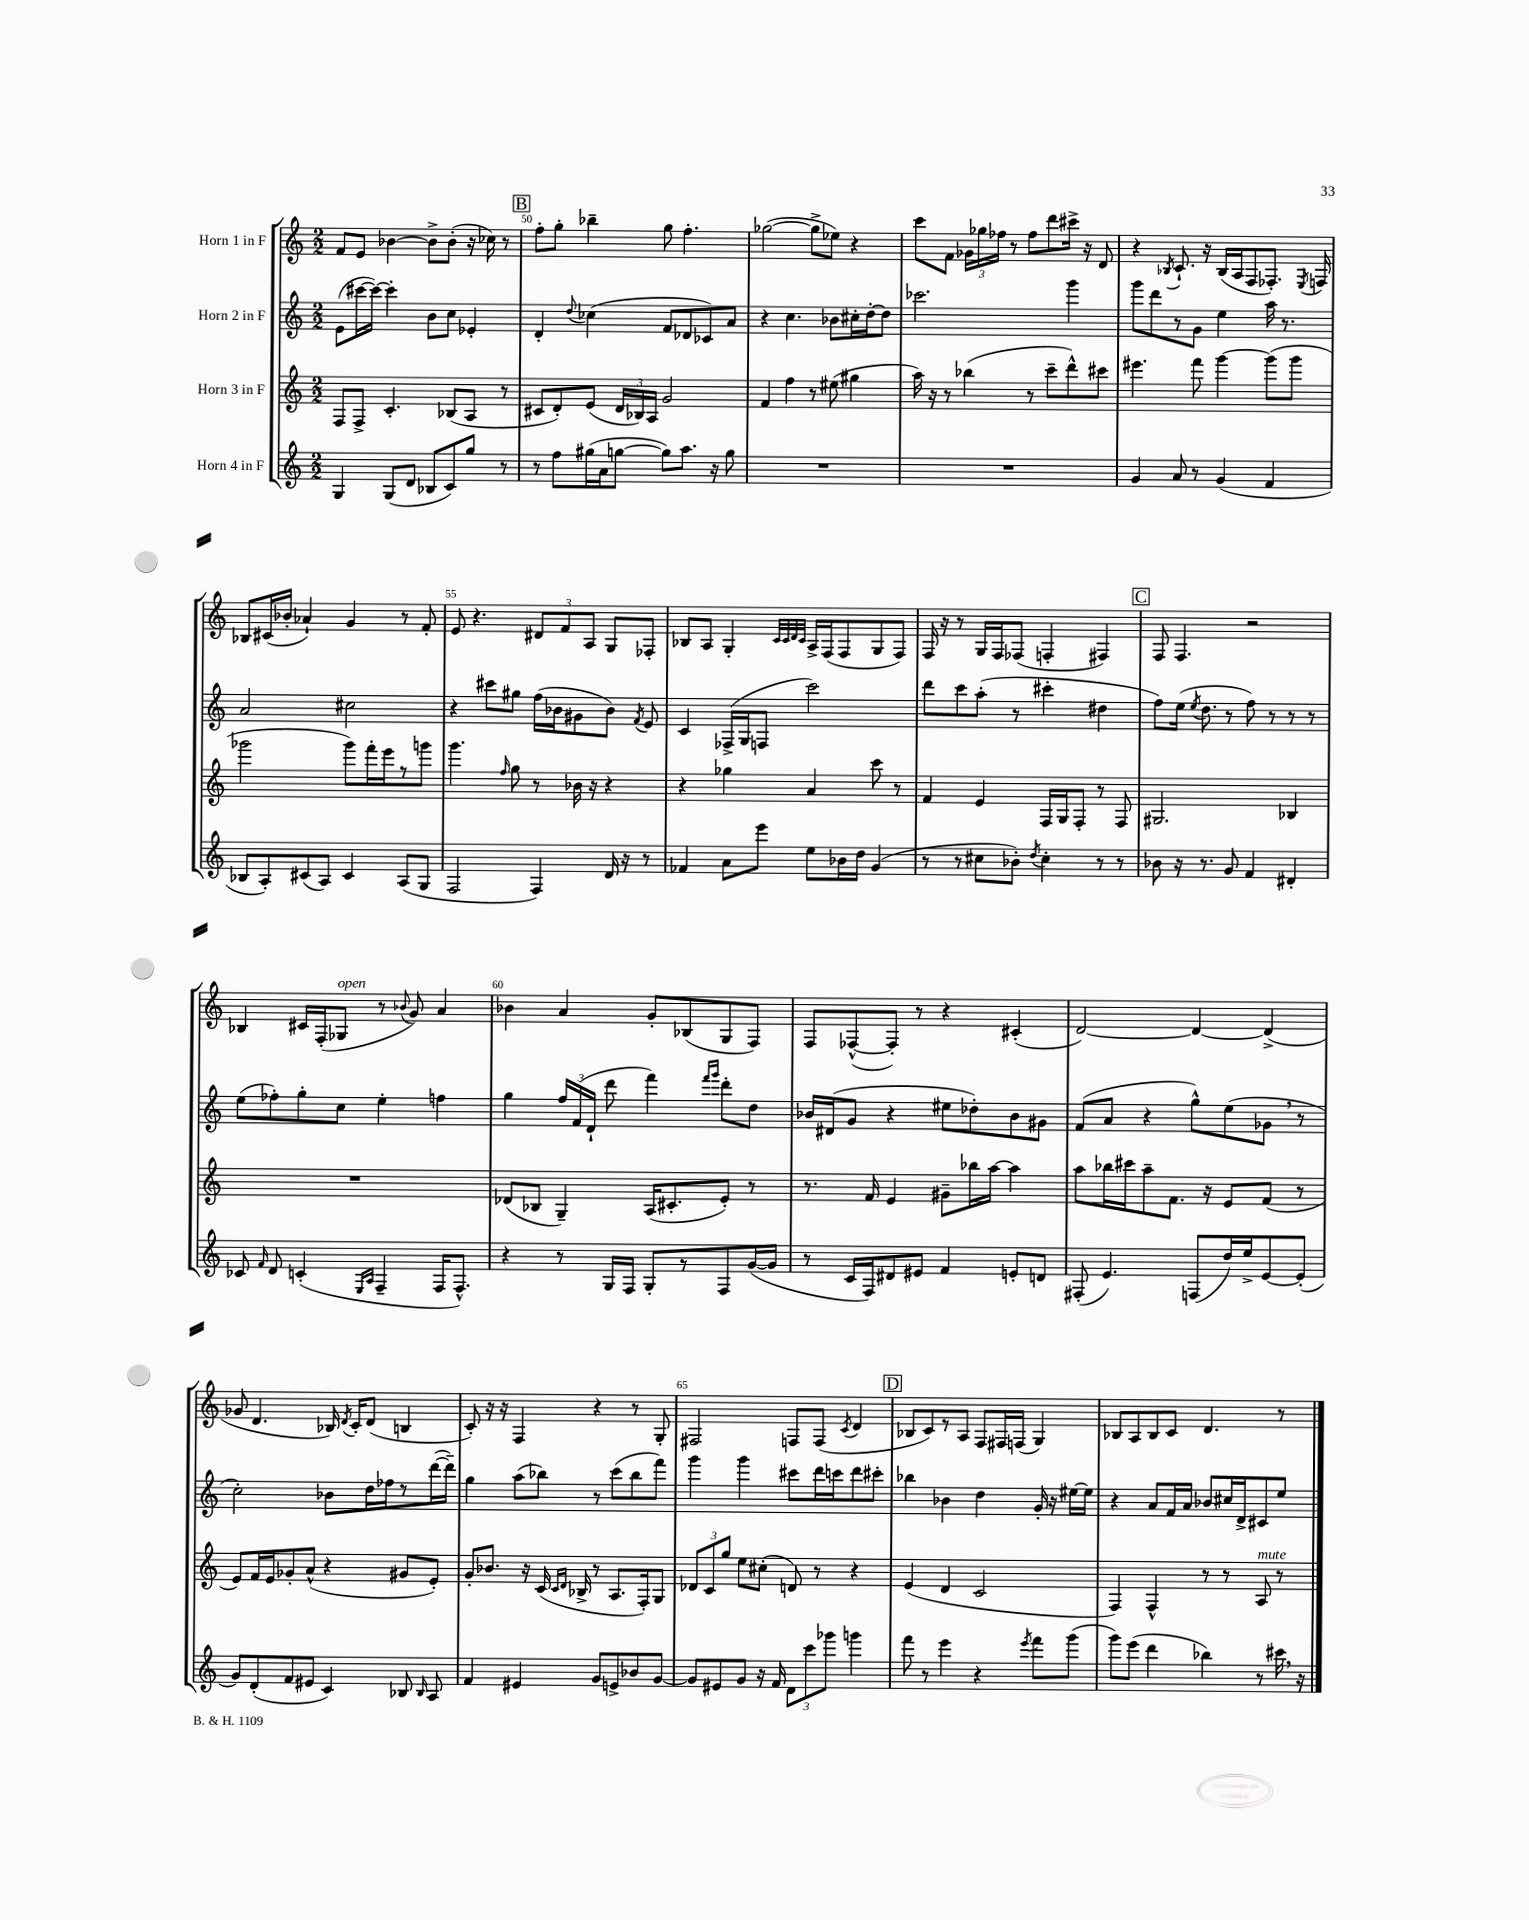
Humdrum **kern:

**kern	**kern	**kern	**kern
*part4	*part3	*part2	*part1
*staff4	*staff3	*staff2	*staff1
*I"Horn 4 in F	*I"Horn 3 in F	*I"Horn 2 in F	*I"Horn 1 in F
*clefG2	*clefG2	*clefG2	*clefG2
*k[]	*k[]	*k[]	*k[]
*M2/2	*M2/2	*M2/2	*M2/2
=49	=49	=49	=49
4G/	8F/L	(8e\L	8f/L
.	8F^/J	[16ccc#X\L	8e/J
.	.	16ccc#\JJ_)	.
(8G/L	4.c'/	4ccc#'\]	[4b-X\
8d/J	.	.	.
8B-X/L	.	8b\L	8b-^\L]
8c/)	(8B-X/L	8cc\J	(8b-'\J
8gg/J	8A/J	4e-X'/	16r
.	.	.	16cc-X\)
8r	8r	.	8r
!!LO:REH:place=s1:t=B
=50	=50	=50	=50
8r	8c#X/L	4d'/	8ff'\L
8ff\L	8d'/)	.	8gg'\J
.	.	8qqdd/	.
(16gg#X\L	(8e/J	(4cc-X\	4bb-X~\
16a\J	.	.	.
[8ggn\J	24d/LL	.	.
.	24B-X/)	.	.
.	24A/JJ	.	.
8gg\L])	2g/	8f/L	8gg\
8.aa\J	.	8d-X/	4.ff'\
.	.	8c-X/)	.
16r	.	.	.
8gg\	.	8a/J	.
=51	=51	=51	=51
1r	4f/	4r	([2gg-X\
.	4ff\	4.cc\	.
.	8r	.	8gg-^\L]
.	(8ee#X\	8b-X\L	8ee-X\J)
.	4gg#X\	16cc#X'\L	4r
.	.	[16dd'\J	.
.	.	8dd\J]	.
=52	=52	=52	=52
1r	16aa\)	2.ccc-X\	8ccc\L
.	16r	.	.
.	8r	.	8f\J
.	(4bb-X\	.	24g-X\LL
.	.	.	24gg-X\
.	.	.	24ff-X\JJ
.	.	.	8r
.	8r	.	8ff-\L
.	8ccc~\L	.	8ddd\
.	8ddd^^\)	4ggg\	16ccc#X^\Jk
.	.	.	16r
.	8ccc#X\J	.	8d/
=53	=53	=53	=53
4g/	4.eee#X\	8ggg\L	4r
.	.	8ddd\	.
.	.	.	8qB-X/
8a/	.	8r	8.c`/
8r	8fff\	8g\J	.
.	.	.	16r
(4g/	[4ggg\	4ee\	(16B-/LL
.	.	.	16A/J
.	.	.	8F/
4f/	(8ggg\L]	16aa\	8.F-X'/J)
.	.	8.r	.
.	8ggg\J	.	.
.	.	.	8qE/
.	.	.	16Fn/
!!LO:LB:g=z
=54	=54	=54	=54
8B-X/L	2ggg-X\	2a/	8B-X/L
8A'/)	.	.	(16c#X/L
.	.	.	16b-X'/JJ
(8c#X/	.	.	4a-X`/)
8A/J)	.	.	.
4c#/	8ggg-\L)	2cc#X\	4g/
.	16fff'\L	.	.
.	16eee\J	.	.
(8A/L	8r	.	8r
8G/J	8gggn\J	.	8f'/
=55	=55	=55	=55
2F/	4.ggg\	4r	8e/
.	.	.	4.r
.	.	8ccc#X\L	.
.	16qqff/	.	.
.	8gg\	8gg#X\J	.
4F/)	8r	(16ff\LL	12d#X/L
.	.	16b-X\J	.
.	.	.	12f/
.	16b-X\	8g#X\	.
.	.	.	12A/J
.	16r	.	.
16d/	4r	8b-\J)	8G/L
16r	.	.	.
.	.	8qf/	.
8r	.	8e/	8F-X'/J
=56	=56	=56	=56
4f-X/	4r	4c/	8B-X/L
.	.	.	8A/J
8a\L	4gg-X\	(16F-X^/LL	4G'/
.	.	16G/J	.
8eee\J	.	8Fn/J	.
.	.	.	32qqc/LLL
.	.	.	32qqc/
.	.	.	32qqd/
.	.	.	32qqc/JJJ
8ee\L	4a/	2ccc\)	16A^/LL
.	.	.	(16F/J
16b-X\L	.	.	8F/
16dd\JJ	.	.	.
(4g/	8ccc\	.	8G/
.	8r	.	8F/J)
=57	=57	=57	=57
8r	4f/	8ddd\L	16F/
.	.	.	16r
8r	.	8ccc\	8r
8cc#X\L	4e/	(8aa'\J	16G/LL
.	.	.	16F/J
8b-X'\J)	.	8r	(8F-X/J
8qdd/	.	.	.
4cc#'\	16F/LL	4ccc#X'\	4Fn'/
.	16G/J	.	.
.	8F'/J	.	.
8r	8r	4dd#X\	4F#X/)
8r	8F/	.	.
!!LO:REH:place=s1:t=C
=58	=58	=58	=58
8b-X\	2.G#X/	8ff\L)	8F/
16r	.	(16ee\Jk	4.F/
.	.	8qee/	.
8.r	.	8.dd\	.
8g/	.	8r	.
4f/	.	8ff\)	2r
.	.	8r	.
4d#X'/	4B-X/	8r	.
.	.	8r	.
!!LO:LB:g=z
=59	=59	=59	=59
8c-X/	1r	(8ee\L	4B-X/
16qqf/	.	.	.
8d/	.	8ff-X'\)	.
(4cn'/	.	8gg'\	16c#X/LL
.	.	.	(16F'/J
!	!	!	!LO:TX:a:i:t=open
.	.	8cc\J	8G-X/J
16qqE/LL	.	.	.
16qqA/JJ	.	.	.
4F~/	.	4ee'\	8r
.	.	.	8qqb-X/
.	.	.	8g/)
16F/KL	.	4ffn\	4a/
8.F^^/J)	.	.	.
=60	=60	=60	=60
4r	(8d-X/L	4gg\	4b-X\
.	8B-X/J	.	.
8r	4G~/)	24ff/LL	4a/
.	.	(24f/	.
.	.	24d`/JJ	.
16G/LL	.	8ddd\	.
16F/JJ	.	.	.
8G'/L	(16A/KL	4fff\)	8g'/L
.	8.c#X'/	.	.
8r	.	.	(8B-X/
.	.	16qqfff/LL	.
.	.	16qqggg/JJ	.
8F/	8e'/J)	8ddd'\L	8G/
([16g/L	8r	8dd\J	8F/J)
16g/JJ]	.	.	.
=61	=61	=61	=61
8r	8.r	16b-X/LL	8F/L
.	.	(16d#X/J	.
16c/LL	.	8g/J	([8F-X^^/
16F/J)	16f/	.	.
8d#X/	4e/	4r	8F-'/J])
8e#X/J	.	.	8r
4f/	8g#X~\L	8ee#X\L	4r
.	16bb-X\L	8dd-X'\)	.
.	[16aa\JJ	.	.
8en'/L	4aa\]	8b-\	(4c#X'/
8dn/J	.	8g#X\J	.
=62	=62	=62	=62
(8F#X'/	8aa\L	(8f/L	[2d/)
4.e/)	16bb-X\L	8a/J	.
.	16ccc#X\J	.	.
.	8aa~\	4r	.
.	8.f\J	.	.
(8Fn/L	.	8gg^^\L)	4d/_
.	16r	.	.
16dd/L)	8e/L	(8ee\	.
16ee^/J	.	.	.
[8e/	(8f/J	8g-X,\J	(4d^/]
(8e'/J]	8r	8r	.
!!LO:LB:g=z
=63	=63	=63	=63
8g/L)	8e/L)	2cc'\)	8g-X/
(8d'/	16f/L	.	4.d/
.	16e/J	.	.
8f/	8g-X'/	.	.
8e#X/J	(8a^^/J	.	.
4c/)	4r	8b-X\L	16B-X/)
.	.	.	8qd/
.	.	.	16c'/KL
.	.	16dd\L	(8d/J
.	.	16ff-X\J	.
8B-X/	8g#X/L	8r	4Bn/
16qqB-/	.	.	.
8A/	8e'/J)	([16ddd\L	.
.	.	16ddd~\JJ])	.
=64	=64	=64	=64
4f/	8g'/L	4gg\	8c'/)
.	8.b-X/J	.	16r
.	.	.	16r
4e#X/	.	(8aa\L	4F/
.	16r	.	.
.	(16c/	8bb-X\J)	.
.	16qqc/LL	.	.
.	16qqd/JJ	.	.
.	16B-X^/	.	.
8g/L	8r	8r	4r
8en^/	8.A/L	(8ccc\L	.
8b-X/	.	8bb-\	8r
.	16F'/k)	.	.
[8g/J	8G/J	8fff\J)	8G'/
=65	=65	=65	=65
8g/L]	12d-X/L	4ggg\	2F#X/
.	12c/	.	.
8e#X/	.	.	.
.	12gg/J	.	.
8g/J	8ee\L	4ggg\	.
16r	(8cc#X'\J	.	.
16f/	.	.	.
12d\L	8dn/)	8ccc#X\L	8Fn/L
12ccc\	.	.	.
.	8r	16ddd\L	(8F/J
12ggg-X\J	.	.	.
.	.	16cccn\J	.
.	.	.	8qc/
4gggn\	4r	8ddd\	4d/
.	.	8ccc#X'\J	.
!!LO:REH:place=s1:t=D
=66	=66	=66	=66
8fff\	(4e/	4bb-X\	8B-X/L
8r	.	.	8c/)
4eee\	4d/	4b-X\	8r
.	.	.	8A/J
4r	2c/	4dd\	8F/L
.	.	.	16F#X/L
.	.	.	(16Fn/JJ
8qeee/	.	.	.
8fff\L	.	16g'/	4G/)
.	.	16r	.
(8ggg\J	.	[16ee#X\LL	.
.	.	16ee#\JJ]	.
=67	=67	=67	=67
8ggg\L)	4F/)	4r	8B-X/L
(8eee\J	.	.	8A/
4ddd\	4F^^/	8a/L	8B-/
.	.	16f/L	8c/J
.	.	16a/JJ	.
4bb-X\)	8r	8b-X/L	4.d/
.	8r	16cc#X/L	.
.	.	16d^/J	.
!	!LO:TX:a:i:t=mute	!	!
8r	8A/	8c#X/	.
16ccc#X,\	8r	8ee/J	8r
16r	.	.	.
==	==	==	==
*-	*-	*-	*-
